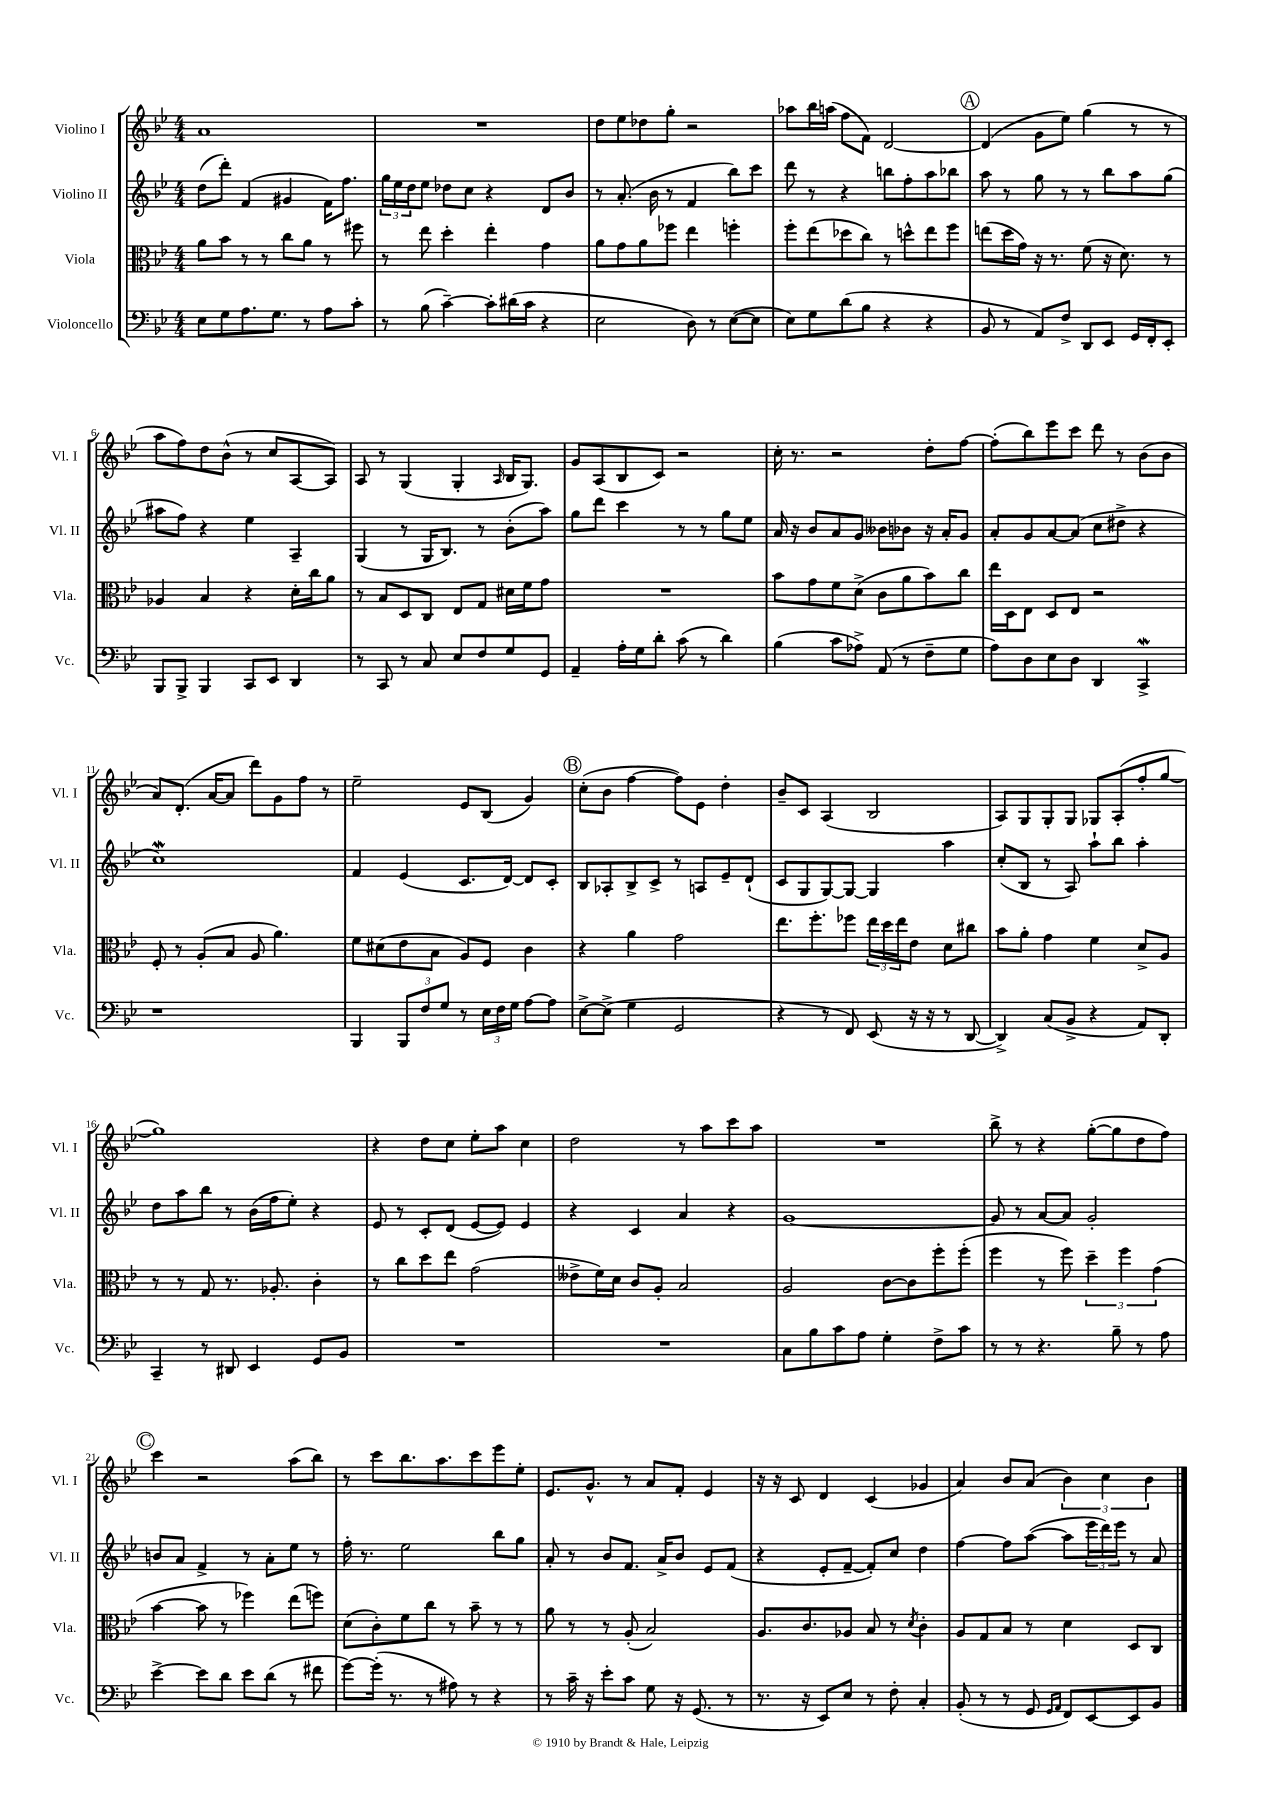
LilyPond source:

<<
\new StaffGroup <<
\new Staff = "s0" \with { instrumentName = "Violino I" shortInstrumentName = "Vl. I" } {
    \clef treble \key bes \major \numericTimeSignature \time 4/4
    a'1 |
    R1 |
    d''8 ees''8 des''8 g''8-. r2 |
    aes''8 bes''16 a''16( f''8 f'8) d'2~ |
    \mark \markup { \circle "A" } d'4( g'8 ees''8) g''4( r8 r8 |
    a''8 f''8) d''8 bes'8-^( r8 c''8 a8~ a8) |
    a8 r8 g4( g4-. \grace { a16 } bes16 g8.) |
    g'8 a8( bes8 c'8) r2 |
    c''16-. r8. r2 d''8-. f''8~ |
    f''8-.( bes''8) ees'''8 c'''8 d'''8 r8 bes'8( bes'8 |
    a'8) d'8.-.( a'16~ a'8 d'''8) g'8 f''8 r8 |
    ees''2-- ees'8 bes8( g'4) |
    \mark \markup { \circle "B" } c''8-.( bes'8 f''4~ f''8) ees'8 d''4-. |
    bes'8-- c'8 a4( bes2 |
    a8) g8 g8-. g8 ges8 a8-.( f''8-. g''8~ |
    g''1) |
    r4 d''8 c''8 ees''8-. a''8 c''4 |
    d''2 r8 a''8 c'''8 a''8 |
    R1 |
    bes''8-> r8 r4 g''8~-.( g''8 d''8 f''8) |
    \mark \markup { \circle "C" } c'''4 r2 a''8( bes''8) |
    r8 c'''8 bes''8. a''8. c'''8 ees'''8 ees''8-. |
    ees'8. g'8.-^ r8 a'8 f'8-. ees'4 |
    r16 r16 c'8 d'4 c'4( ges'4 |
    a'4) bes'8 a'8( \tuplet 3/2 { bes'4) c''4 bes'4 } \bar "|." |
}
\new Staff = "s1" \with { instrumentName = "Violino II" shortInstrumentName = "Vl. II" } {
    \clef treble \key bes \major \numericTimeSignature \time 4/4
    d''8( d'''8-.) f'4( gis'4 f'16) f''8. |
    \tuplet 3/2 { g''16 ees''16 d''16 } ees''8 des''8 c''8 r4 d'8 bes'8 |
    r8 a'8.-.( bes'16 r8 f'4 bes''8) c'''8 |
    d'''8 r8 r4 b''8 f''8-. a''8 bes''8 |
    \mark \markup { \circle "A" } a''8 r8 g''8 r8 r8 bes''8 a''8 g''8( |
    ais''8 f''8) r4 ees''4 a4-- |
    g4( r8 g16 bes8.) r8 bes'8-.( a''8) |
    g''8 d'''8 c'''4 r8 r8 g''8 ees''8 |
    a'16 r16 bes'8 a'8 g'8 beses'8 bes'8 r16 a'16-. g'8 |
    a'8-. g'8 a'8~ a'8( c''8 dis''8-> r4 |
    c''1\mordent) |
    f'4 ees'4( c'8. d'16~) d'8 c'8-. |
    \mark \markup { \circle "B" } bes8 aes8-. bes8-> c'8-> r8 a8 ees'8-- d'8-!( |
    c'8 g8 g8~) g8~ g4 a''4 |
    c''8-.( bes8 r8 a8) a''8-! bes''8 a''4-. |
    d''8 a''8 bes''8 r8 bes'16( f''16 ees''8-.) r4 |
    ees'8 r8 c'8-. d'8( ees'8~ ees'8) ees'4 |
    r4 c'4 a'4 r4 |
    g'1~ |
    g'8 r8 a'8~ a'8 g'2-. |
    \mark \markup { \circle "C" } b'8 a'8 f'4-> r8 a'8-. ees''8 r8 |
    f''16-. r8. ees''2 bes''8 g''8 |
    a'8-. r8 bes'8 f'8. a'16-> bes'8 ees'8 f'8( |
    r4 ees'8-. f'8~-- f'8-.) c''8 d''4 |
    f''4~ f''8 a''8~( a''8 \tuplet 3/2 { ees'''16 d'''16) ees'''16 } r8 a'8 \bar "|." |
}
\new Staff = "s2" \with { instrumentName = "Viola" shortInstrumentName = "Vla." } {
    \clef alto \key bes \major \numericTimeSignature \time 4/4
    a'8 bes'8 r8 r8 c''8 a'8 r8 fis''8 |
    r8 ees''8 d''4-. ees''4-. g'4 |
    a'8 g'8 a'8 fes''8 ees''4 f''4-. |
    f''8-. ees''8( des''8 c''8) r8 d''8-^ ees''8 f''8 |
    \mark \markup { \circle "A" } e''8( d''16 g'16) r16 r8. f'8( r16 d'8.) r8 |
    aes4 bes4 r4 d'16-. c''16 a'8 |
    r8 bes8 d8 c8 ees8 g8 dis'16 f'16 g'8 |
    R1 |
    bes'8 g'8 f'8 d'8->( c'8 a'8 bes'8) c''8 |
    ees''16 d16 ees8 d8 ees8 r2 |
    f8-. r8 a8-.( bes8 a8 a'4.) |
    f'8 dis'8( ees'8 bes8 a8) f8 c'4 |
    \mark \markup { \circle "B" } r4 a'4 g'2 |
    ees''8. f''8.-. fes''8 \tuplet 3/2 { ees''16 d''16 ees''16 } ees'8 d'8 cis''8 |
    bes'8 a'8-. g'4 f'4 d'8-> a8 |
    r8 r8 g8 r8. aes8.-. c'4-. |
    r8 c''8 d''8 ees''8 g'2( |
    eeses'8-> f'16) d'16 c'8 a8-. bes2 |
    a2 c'8~ c'8 f''8-. f''8-.( |
    f''4 r8 f''8) \tuplet 3/2 { d''4-- f''4 g'4( } |
    \mark \markup { \circle "C" } bes'4~ bes'8 r8 fes''4) ees''8( f''8) |
    d'8( c'8-.) f'8 c''8 r8 bes'8-- r8 r8 |
    a'8 r8 r8 a8-.( bes2) |
    a8. c'8. aes8 bes8 r8 \acciaccatura { d'8 } c'4-. |
    a8 g8 bes8 r8 d'4 d8 c8 \bar "|." |
}
\new Staff = "s3" \with { instrumentName = "Violoncello" shortInstrumentName = "Vc." } {
    \clef bass \key bes \major \numericTimeSignature \time 4/4
    ees8 g8 a8. g8. r8 a8 c'8-. |
    r8 bes8( c'4~--) c'8-. dis'16( c'16 r4 |
    ees2 d8) r8 ees8~( ees8 |
    ees8) g8 d'8( bes8 r4 r4 |
    \mark \markup { \circle "A" } bes,8 r8 a,8) f8-> d,8 ees,8 g,16 f,16-. ees,8-. |
    bes,,8 bes,,8-> bes,,4 c,8 ees,8 d,4 |
    r8 c,8 r8 c8 ees8 f8 g8 g,8 |
    a,4-- a16-. g16 d'8-. c'8( r8 d'4) |
    bes4( c'8 aes8->) a,8( r8 f8-- g8 |
    a8) d8 ees8 d8 d,4 c,4->\mordent |
    r1 |
    bes,,4 \tuplet 3/2 { bes,,8 f8 g8 } r8 \tuplet 3/2 { ees16 f16 g16 } a8~ a8 |
    \mark \markup { \circle "B" } ees8~-> ees8->( g4 g,2 |
    r4 r8 f,8) ees,8( r16 r16 r8 d,8~ |
    d,4->) c8( bes,8-> r4 a,8) d,8-. |
    c,4-- r8 dis,8 ees,4 g,8 bes,8 |
    R1 |
    R1 |
    c8 bes8 c'8 a8 g4-. f8-> c'8 |
    r8 r8 r4. bes8-- r8 a8 |
    \mark \markup { \circle "C" } ees'4~-> ees'8 d'8 ees'8 d'8( r8 fis'8 |
    g'8~) g'16-.( r8. r8 ais8) r8 r4 |
    r8 c'16-- r16 ees'8-. c'8 g8 r16 g,8.( r8 |
    r8. r16 ees,8) ees8 r8 f8-. c4-. |
    bes,8-.( r8 r8 g,8 \grace { g,16 a,16 } f,8) ees,8~ ees,8 bes,8 \bar "|." |
}
>>
>>
